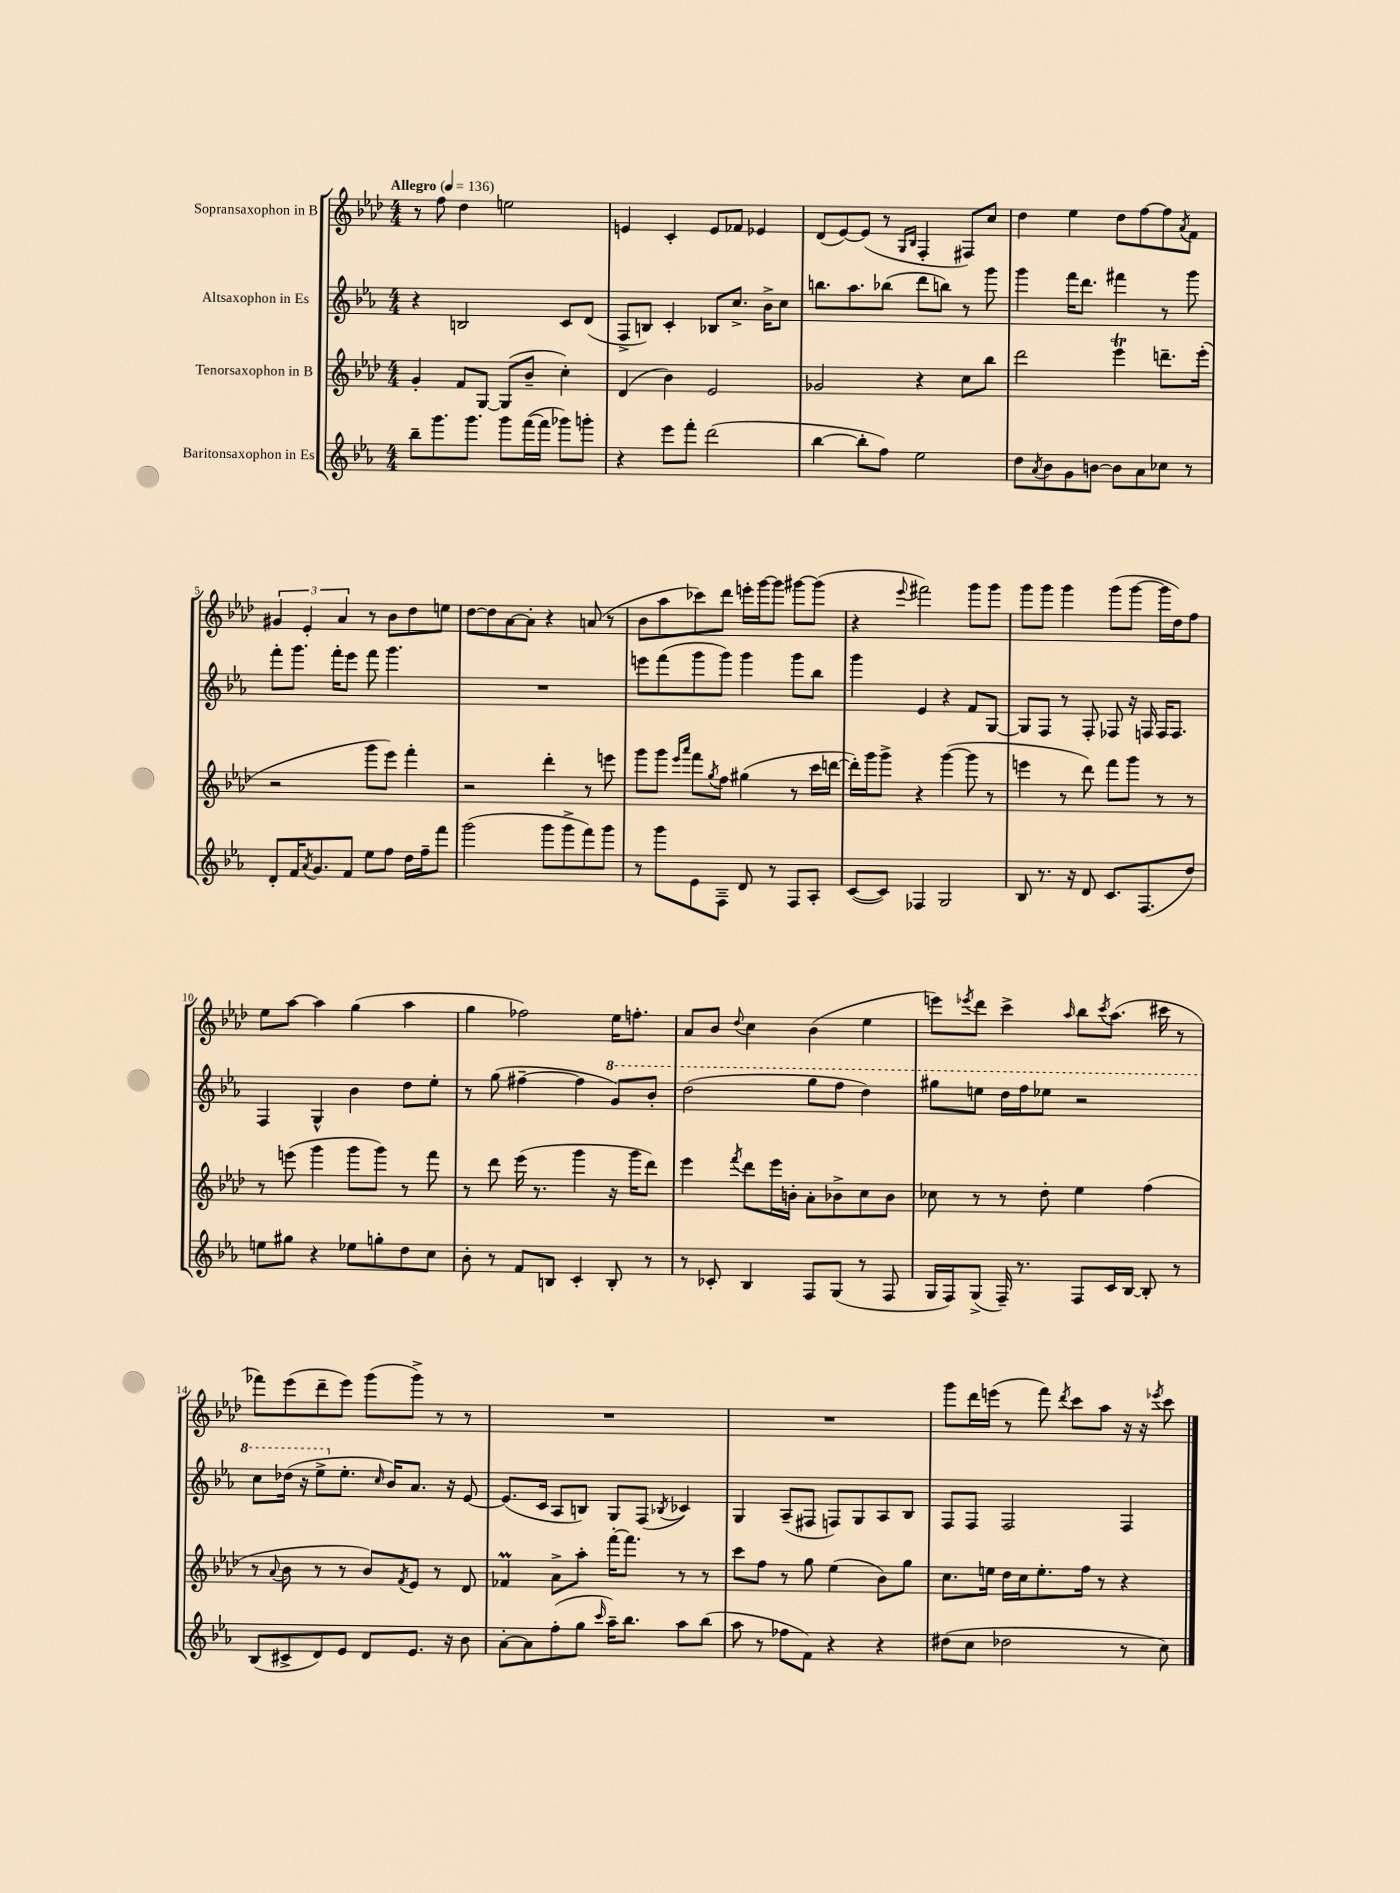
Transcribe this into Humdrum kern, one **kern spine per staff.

**kern	**kern	**kern	**kern
*staff4	*staff3	*staff2	*staff1
*clefG2	*clefG2	*clefG2	*clefG2
*k[b-e-a-]	*k[b-e-a-d-]	*k[b-e-a-]	*k[b-e-a-d-]
*M4/4	*M4/4	*M4/4	*M4/4
*MM136	*MM136	*MM136	*MM136
8bb-~	4g'	4r	8r
8.ggg	.	.	8ff
.	8f	2B	4dd-
8.ggg	.	.	.
.	[8G	.	.
8ggg	(8G]	.	2ee
([16fff	8b-~	.	.
16fff]	.	.	.
8ggg-)	4cc')	8c	.
8ggg'	.	(8d	.
=	=	=	=
4r	(4d-	8F^	4e
.	.	8B)	.
8eee-	4b-)	4c'	4c'
8fff'	.	.	.
(2ddd	2e-	8B-	8e
.	.	8.cc^	8f-
.	.	.	4e-
.	.	16b-^	.
.	.	8cc	.
=	=	=	=
[4bb-	2g-	8.bb	(8d-
.	.	.	[8e-)
.	.	8.aa-	.
8bb-']	.	.	(8e-]
8ff)	.	(8bb-	8r
.	.	.	16qqG
.	.	.	16qqB-
2ee-	4r	8ddd	4F'
.	.	8bb)	.
.	8cc	8r	8F#)
.	8bb-	8ggg	8cc
=	=	=	=
8dd	2ddd-	4ggg	4dd-
8qa-	.	.	.
8b-	.	.	.
8g	.	16fff	4ee-
.	.	8.ddd	.
[8b	.	.	.
8b]	4eee-	4fff#	8dd-
8a-	.	.	[8ff
8cc-	8.ddd~	8r	8ff]
.	.	.	8qa-
8r	.	8ggg	8f
.	(16eee-'	.	.
=	=	=	=
8d'	2r	8fff'	6g#
16f	.	8.ggg	.
.	.	.	6e-'
8qa-	.	.	.
8.g	.	.	.
.	.	16fff'	.
.	.	.	6a-
8f	.	8eee-	.
8ee-	8ggg	8fff	8r
8ff	8eee-)	4.ggg	8b-
16dd	4fff'	.	8dd-
16ff~	.	.	.
8fff	.	.	8ee
=	=	=	=
(2ggg	2r	1r	[8dd-
.	.	.	8dd-]
.	.	.	[8a-
.	.	.	8a-']
8ggg	4ddd-'	.	4r
8ggg^	.	.	.
8fff)	8r	.	(8a
8ggg	8eee	.	8r
=	=	=	=
8r	8ggg	8eee	8b-
8ggg	8ggg	(8fff	8aa-
.	16qqeee-	.	.
.	16qqaaa-	.	.
8e-	8fff	8ggg	8ccc-)
.	8qgg	.	.
8F~	8ff	8ggg)	8ddd-
8d	(4gg#	4ggg	16eee'
.	.	.	[16ggg
8r	.	.	8ggg]
8F	8r	8ggg	[8ggg#
8A-'	16ccc	8bb-	(8ggg#]
.	[16ddd	.	.
=	=	=	=
([8c	16ddd'])	4ggg	4r
.	16ggg	.	.
8c])	8ggg^	.	.
.	.	.	8qqeee-
4F-	4r	4e-	2fff#)
2G	([4ggg	4r	.
.	8ggg]	8f	8ggg
.	8r	[8G	8ggg
=	=	=	=
8B-	4eee	8G]	8ggg
8.r	.	8F	8ggg
.	8r	8r	4ggg
16r	.	.	.
8d	8ddd-)	8F'	.
8.c	8fff	8F-	(8ggg
.	8ggg	16r	[8ggg
(8.F	.	16F	.
.	8r	16F	16ggg]
.	.	8.F	16dd-)
8dd)	8r	.	8ff
=	=	=	=
8ee	8r	4F	8ee-
8gg#	(8eee	.	[8aa-
4r	4ggg	4G^^	4aa-]
8ee-	8ggg	4b-	(4gg
8gg'	8ggg)	.	.
8dd	8r	8dd	4aa-
8cc	8fff	8ee-'	.
=	=	=	=
8b-'	8r	8r	4gg
8r	8ddd-	(8gg	.
8f	(16eee-	[4ff#~	2ff-)
.	8.r	.	.
8B	.	.	.
4c'	4ggg	4ff#]	.
8B'	16r	8gg)	16ee-
.	16ggg	.	8.ff'
8r	8ddd-)	8bb-'	.
=	=	=	=
8r	4eee-	(2ddd	8a-
8c-'	.	.	8b-
.	8qfff	.	8qqdd-
4B-	8ddd-	.	4cc
.	16eee-	.	.
.	16b'	.	.
8F	8a-'	8ggg	(4b-
(8G	8b-^	8fff	.
8r	8cc	4ddd)	4ee-
8F	8b-	.	.
=	=	=	=
16G	8cc-	8ggg#	8eee)
16F)	.	.	.
.	.	.	8qeee-
(8G^	8r	8eee	8ddd-
16F~)	8r	16ddd	4ccc^
8.r	.	16fff	.
.	8dd-'	8eee-	.
.	.	.	16qqaa-
8F	4ee-	2r	8bb-
.	.	.	8qccc
16c	.	.	(8.aa-
[16B-	.	.	.
8B-']	(4ff	.	.
.	.	.	16ccc#
8r	.	.	8r
=	=	=	=
(8B-	8r	8ccc	8fff-)
.	8qqa-	.	.
8c#^	8b-	(16ddd-	(8eee-
.	.	16r	.
8d)	8r	8eee-^	8ddd-~
8e-	8r	8.ee-'	8eee-)
8d	8b-)	.	(8ggg
.	.	16qqcc	.
.	.	16b-)	.
.	8qf	.	.
8.e-	8e-	8.a-	8ggg^)
.	8r	.	8r
16r	.	16r	.
8b-	8d-	[8e-	8r
=	=	=	=
[8a-'	4f-	(8.e-]	1r
8a-]	.	.	.
.	.	16c	.
(8ff'	8a-^	8A-	.
8gg	8aa-'	8B)	.
16qqccc	.	.	.
16aa-~)	[16fff'	8G	.
8.bb-	8.fff]	.	.
.	.	(8F	.
.	.	8qB-	.
8aa-	8r	4c-)	.
(8bb-	8r	.	.
=	=	=	=
8aa-	8ccc	4G	1r
8r	8ff	.	.
8ff-	8r	(8A-~	.
8f)	8gg	8F#	.
4r	(4ee-	8F)	.
.	.	8G	.
4r	8b-)	8A-	.
.	8gg	8B-	.
=	=	=	=
(8dd#	8.cc	8F	8ggg
8cc	.	8F	16ddd-
.	16ee	.	(16eee
2dd-	16dd-	2F	8r
.	16cc	.	.
.	8.ee'	.	8fff)
.	.	.	8qddd-
.	.	.	8ccc
.	16ff	.	.
.	8r	.	8aa-
8r	4r	4F	16r
.	.	.	16r
.	.	.	8qeee-
8cc)	.	.	8ccc
==	==	==	==
*-	*-	*-	*-
